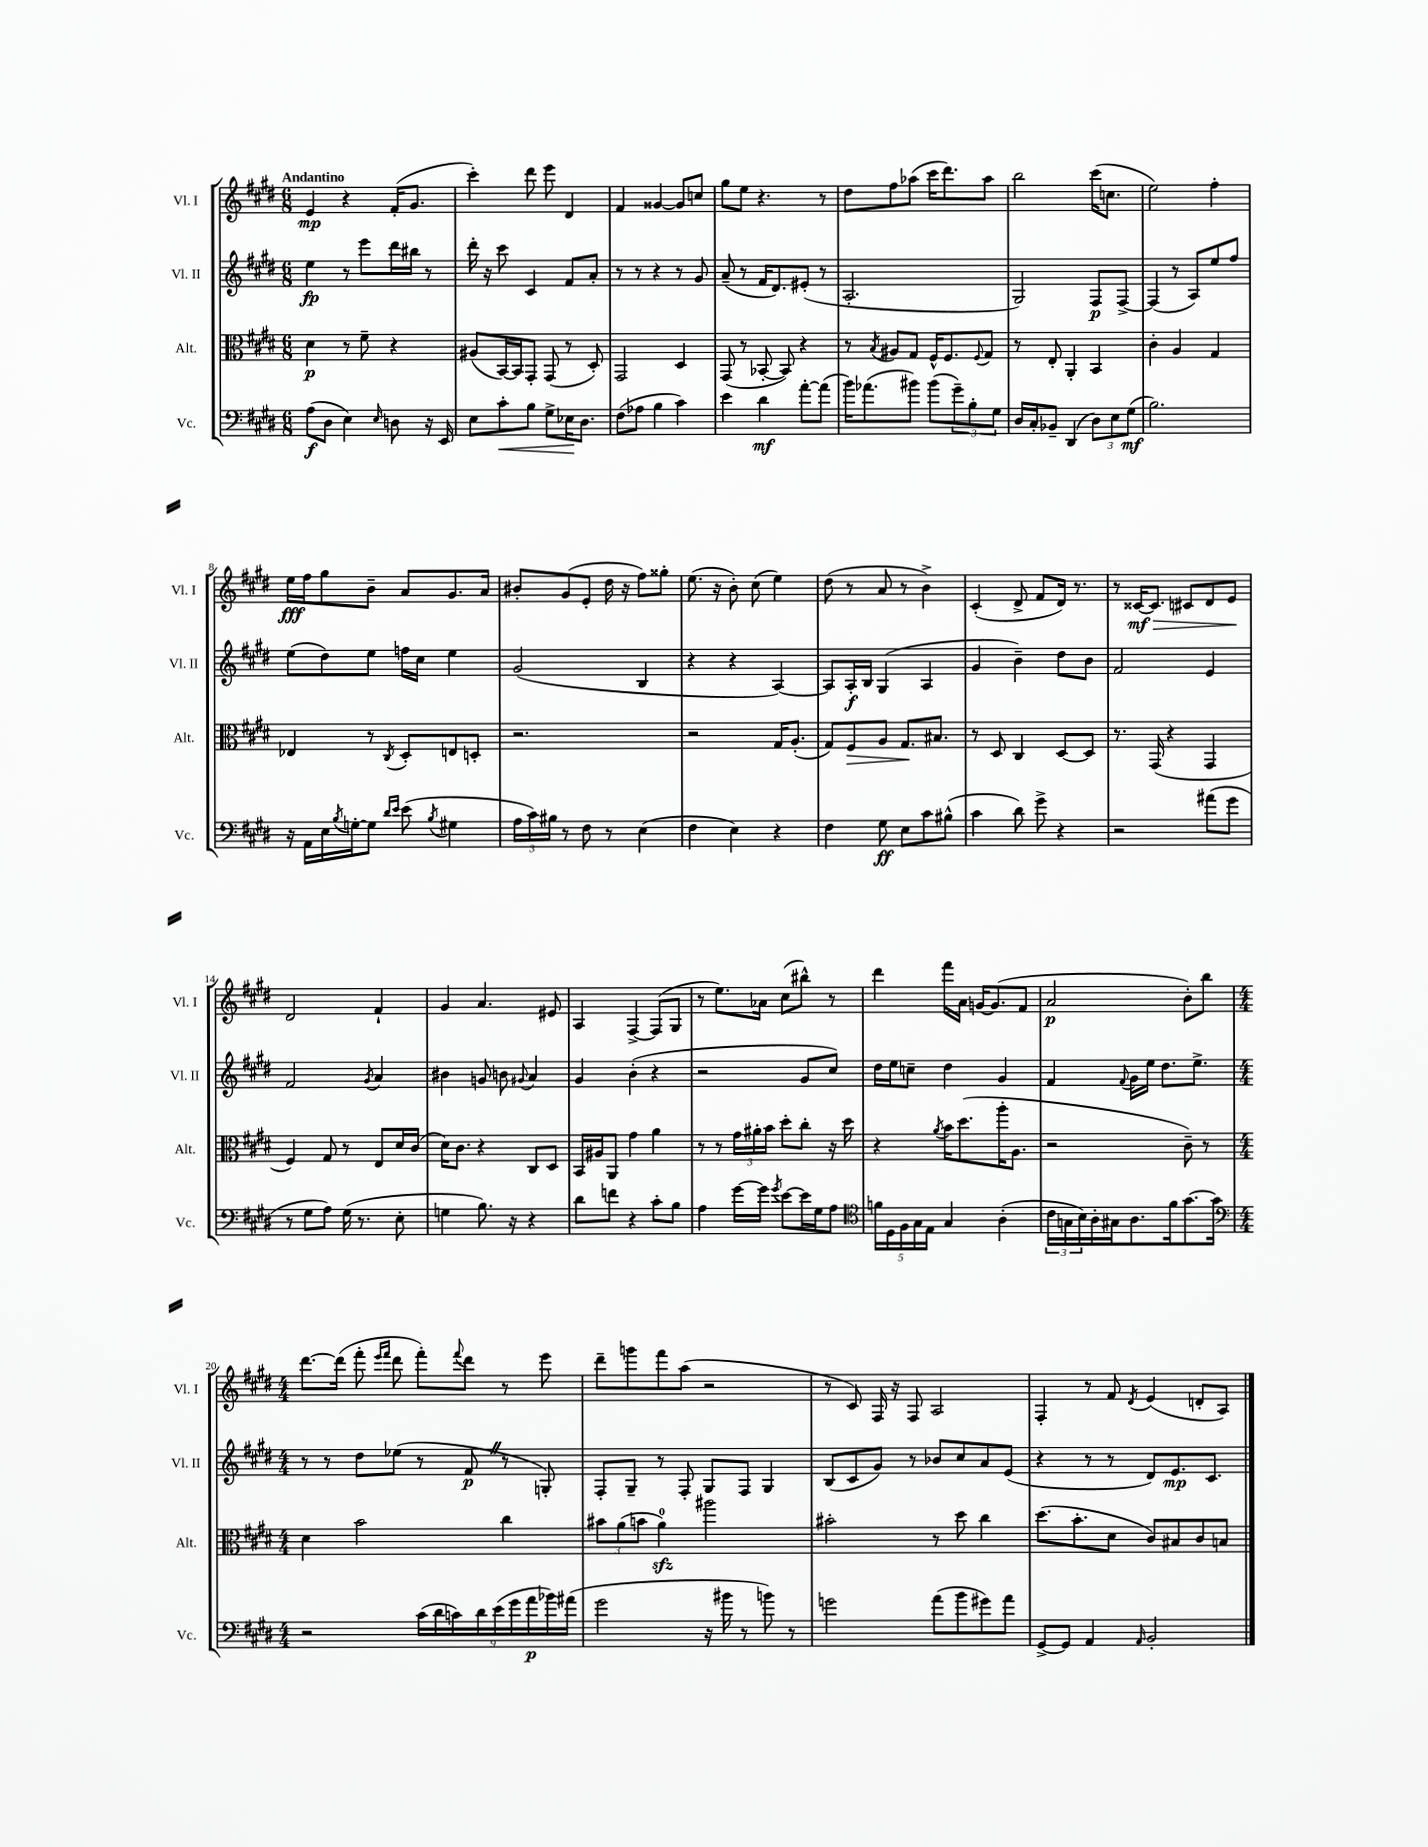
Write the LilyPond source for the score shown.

<<
\new StaffGroup <<
\new Staff = "s0" \with { instrumentName = "Vl. I" shortInstrumentName = "Vl. I" } {
    \clef treble \key e \major \numericTimeSignature \time 6/8 \tempo "Andantino"
    e'4\mp r4 fis'16-.( gis'8. |
    cis'''4-.) dis'''8 e'''8 dis'4 |
    fis'4 gisis'4~ gisis'8 c''8 |
    gis''8 e''8 r4. r8 |
    dis''8 fis''8 aes''8( cis'''16 dis'''8.) aes''8 |
    b''2 cis'''16( c''8. |
    e''2) fis''4-. |
    e''16\fff fis''16 gis''8 b'8-- a'8 gis'8. a'16 |
    bis'8-. gis'8( e'8-. dis''16 r16 fis''8) gisis''8-. |
    e''8.( r16 b'8-.) cis''8( e''4) |
    dis''8( r8 a'8 r8 b'4->) |
    cis'4-.( dis'8-> fis'8 dis'16) r8. |
    r8 cisis'16~\mf\> cisis'8. cis'8 dis'8 e'8\! |
    dis'2 fis'4-! |
    gis'4 a'4. eis'8 |
    a4 fis4~-> fis8( gis8 |
    r8 e''8.) aes'16 cis''8( bis''8-^) r8 |
    dis'''4 fis'''16 a'16 g'16~ g'8.( fis'8 |
    a'2\p b'8-.) b''8 |
    \numericTimeSignature \time 4/4 dis'''8.~ dis'''16( fis'''8-. \grace { e'''16 fis'''16 } dis'''8 fis'''8-.) \appoggiatura { fis'''8 } dis'''8 r8 e'''8 |
    dis'''8-- g'''8 fis'''8 a''8( r2 |
    r8 cis'8) fis16 r16 fis8 a2 |
    fis4-. r8 fis'8 \acciaccatura { dis'8 } e'4( d'8-. a8) \bar "|." |
}
\new Staff = "s1" \with { instrumentName = "Vl. II" shortInstrumentName = "Vl. II" } {
    \clef treble \key e \major \numericTimeSignature \time 6/8
    e''4\fp r8 e'''8 dis'''16 bis''16 r8 |
    dis'''16-. r16 cis'''8 cis'4 fis'8 a'8-. |
    r8 r8 r4 r8 gis'8 |
    a'8--( r8 fis'16 dis'8.) eis'8-.( r8 |
    a2.-. |
    gis2) fis8\p fis8~-> |
    fis4( r8 a8) e''8 fis''8 |
    e''8( dis''8) e''8 f''16 cis''16 e''4 |
    gis'2( b4 |
    r4 r4 a4~) |
    a8 a16-.\f b16 gis4( a4 |
    gis'4 b'4--) dis''8 b'8 |
    fis'2 e'4 |
    fis'2 \acciaccatura { gis'8 } a'4 |
    bis'4 g'8 b'8 \appoggiatura { gis'8 } a'4 |
    gis'4 b'4-.( r4 |
    r2 gis'8 cis''8) |
    dis''16 e''16 c''8-- dis''4 gis'4 |
    fis'4 \appoggiatura { fis'8 } gis'16 e''16 dis''8. e''8.-> |
    \numericTimeSignature \time 4/4 r8 r8 dis''8 ees''8( r8 fis'8\p \once \override BreathingSign.text = \markup { \musicglyph "scripts.caesura.straight" } \breathe r8 g8-.) |
    fis8-. gis8-- r8 fis8-. gis8 fis8 gis4 |
    b8( cis'8 gis'8) r8 bes'8 cis''8 a'8 e'8( |
    r4 r8 r8 dis'8) e'8.\mp cis'8. \bar "|." |
}
\new Staff = "s2" \with { instrumentName = "Alt." shortInstrumentName = "Alt." } {
    \clef alto \key e \major \numericTimeSignature \time 6/8
    dis'4\p r8 fis'8-- r4 |
    ais8( b,16~) b,16 gis,8-. gis,8( r8 dis8-.) |
    gis,2 dis4 |
    gis,8( r8 bes,8~-. bes,8) r4 |
    r8 \acciaccatura { b8 } ais8 gis8 fis16-^ fis8. \appoggiatura { fis8 } gis8 |
    r8 e8-. a,4-. b,4 |
    cis'4-. a4 gis4 |
    ees4 r8 \acciaccatura { cis8 } dis8-. e8 d8-. |
    r2. |
    r2 gis16 a8.-.( |
    gis8) fis8\> a8 gis8.\! bis8. |
    r8 dis8 cis4 dis8~ dis8 |
    r8. gis,16( r4 gis,4 |
    fis4) gis8 r8 e8 dis'16 cis'16( |
    dis'16) cis'8. r4 cis8 dis8 |
    b,16 ais16 a,8 gis'4 a'4 |
    r8 r8 \tuplet 3/2 { gis'16 ais'16-. b'16 } dis''8-. cis''8-. r16 dis''16 |
    r4 \acciaccatura { a'8 } b'16 dis''8.( a''16-. a8. |
    r2 cis'8--) r8 |
    \numericTimeSignature \time 4/4 dis'4 b'2 cis''4 |
    \tuplet 3/2 { bis'8 a'8( b'8 } a'4-0\sfz) ais''2 |
    bis'2-. r8 dis''8 cis''4 |
    dis''8.( b'8.-. dis'8 cis'8) bis8 cis'8 b8 \bar "|." |
}
\new Staff = "s3" \with { instrumentName = "Vc." shortInstrumentName = "Vc." } {
    \clef bass \key e \major \numericTimeSignature \time 6/8
    a8\f( dis8 e4) \grace { e16 } d8 r16 e,16 |
    e8 cis'8-.\< b8 gis8-> ees16\! dis8. |
    fis8( aes8 b4 cis'4) |
    e'4 dis'4\mf a'8~-. a'8( |
    b'16) aes'8.( bis'8) bis'8( \tuplet 3/2 { gis'8--) b8-. gis8 } |
    dis16 cis16-. bes,8-- dis,4( \tuplet 3/2 { dis8) e8 gis8\mf( } |
    b2.) |
    r16 a,16 e16 \acciaccatura { b8 } g16~-. g8 \grace { dis'16 e'16 } e'8( \acciaccatura { b8 } gis4 |
    \tuplet 3/2 { a16 cis'16) bis16 } r8 fis8 r8 e4( |
    fis4 e4) r4 |
    fis4 gis8\ff e8 cis'8 bis8-^( |
    cis'4 dis'8) gis'8-> r4 |
    r2 ais'8( gis'8 |
    r8 gis8 a8) gis16( r8. e8-. |
    g4 b8.) r16 r4 |
    dis'8 f'8 r4 cis'8-. b8 |
    a4 gis'16~ gis'16 \acciaccatura { gis'8 } e'8~ e'16 gis16 a8 |
    \clef tenor \tuplet 5/4 { f'16 dis16 fis16 gis16 e16 } gis4 a4-.( |
    \tuplet 3/2 { cis'16 g16 b16) } a16-. gis16 a8. fis'16 gis'8.~ gis'16 |
    \numericTimeSignature \time 4/4 \clef bass r2 \tuplet 9/8 { cis'16( dis'16 c'16) dis'16 e'16( gis'16 a'16\p bes'16) ais'16( } |
    gis'2 r16 bis'16 r8 b'8) r8 |
    g'2 a'8( b'8 gis'8) a'8 |
    gis,8~-> gis,8 a,4 \grace { a,16 } b,2-. \bar "|." |
}
>>
>>
